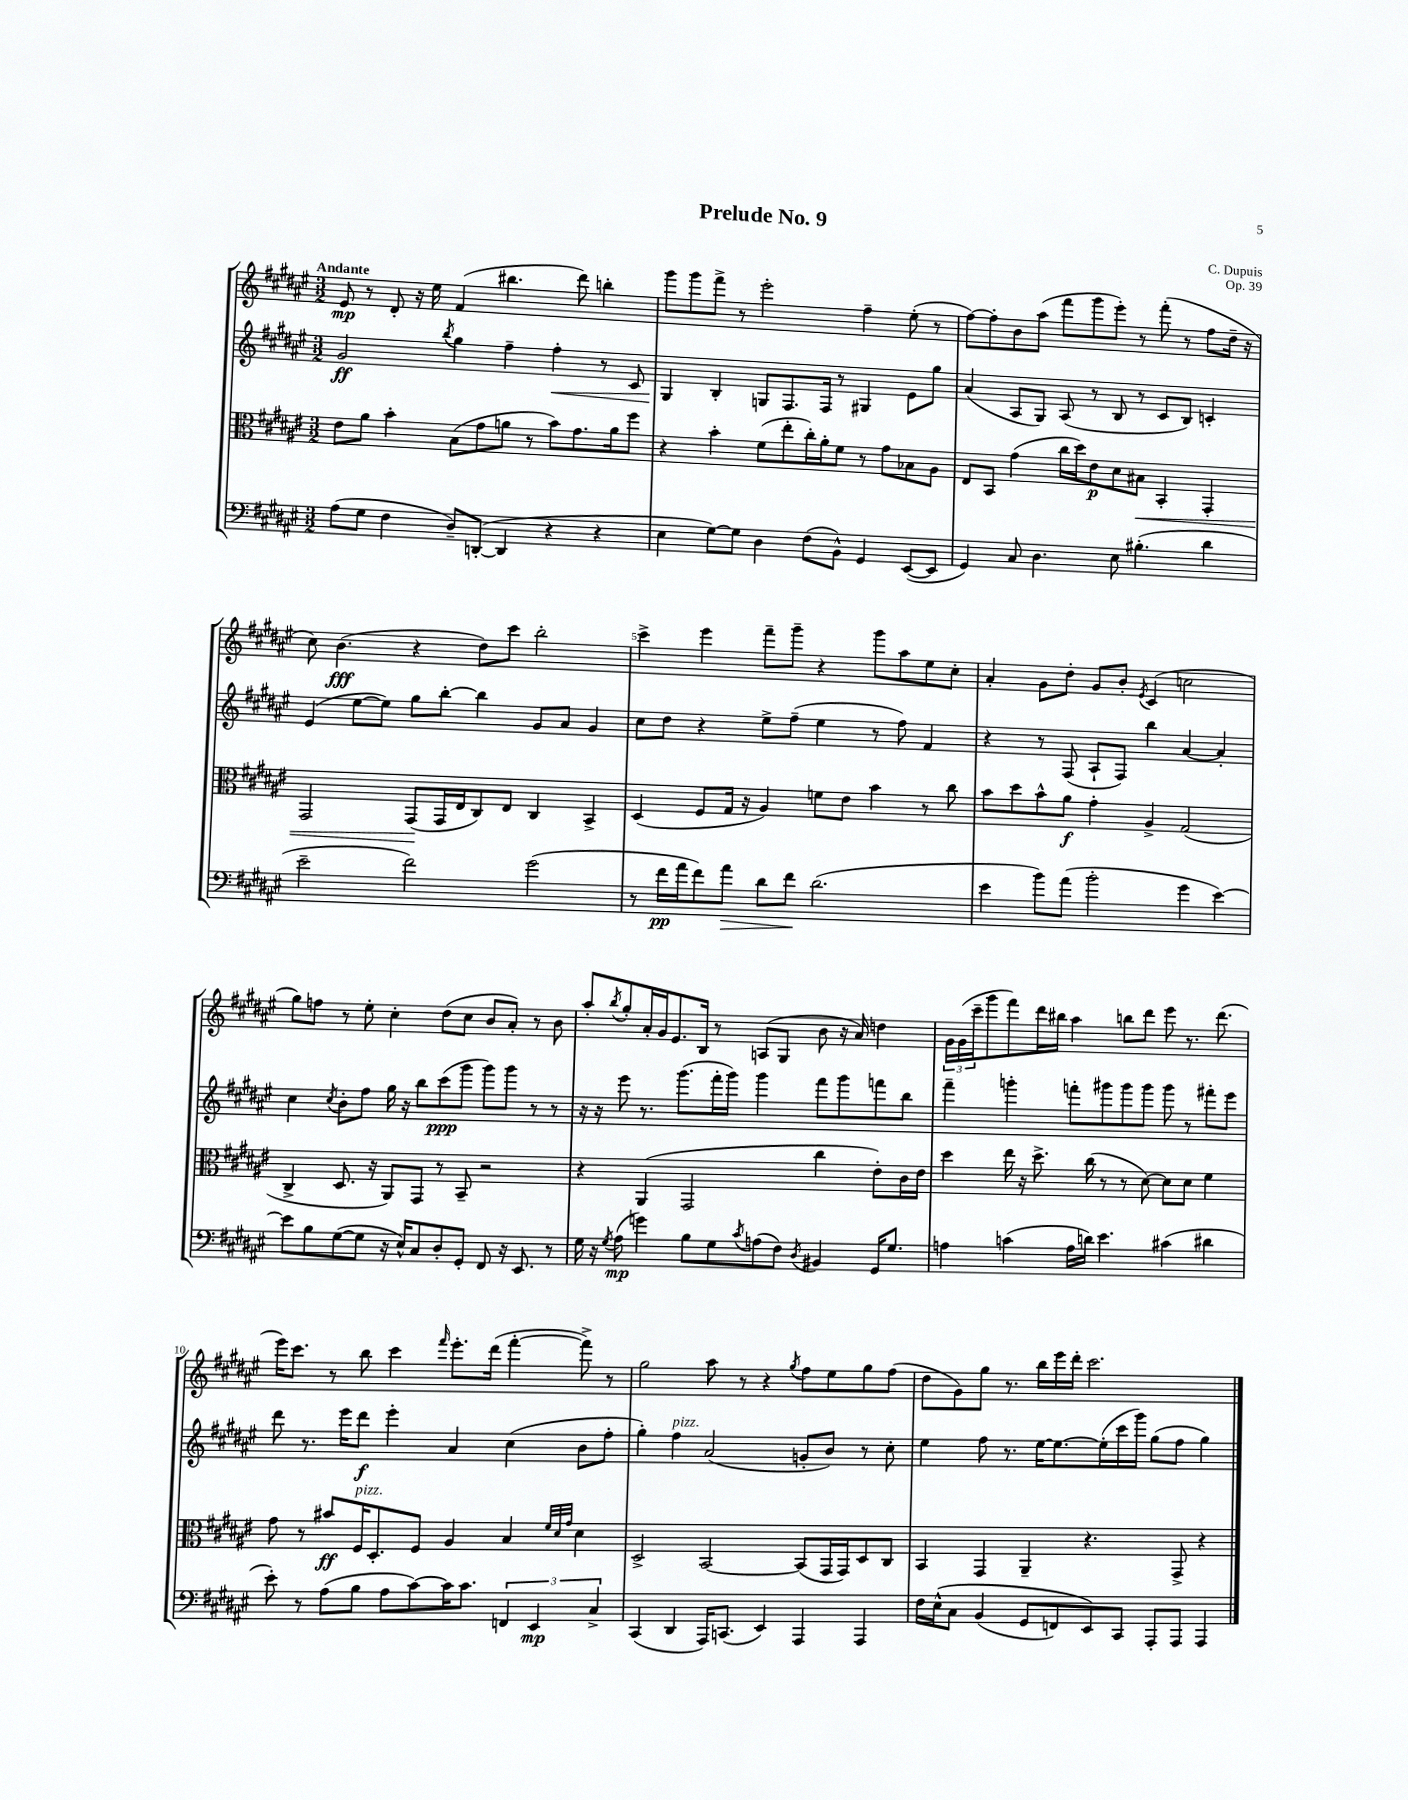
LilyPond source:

\header { title = "Prelude No. 9" composer = "C. Dupuis" opus = "Op. 39" }
<<
\new StaffGroup <<
\new Staff = "s0" {
    \clef treble \key fis \major \numericTimeSignature \time 3/2 \tempo "Andante"
    eis'8\mp r8 dis'8-. r16 eis''16 fis'4( bis''4. dis'''8) b''4-. |
    gis'''8 gis'''8 fis'''8-> r8 eis'''2-. fis''4-- eis''8-.( r8 |
    fis''8~) fis''8-. b'8 ais''8( fis'''8 gis'''8 eis'''8-.) r8 fis'''8-.( r8 fis''8 dis''16-- r16 |
    cis''8) b'4.\fff( r4 dis''8) cis'''8 b''2-. |
    cis'''4-> eis'''4 fis'''8-- gis'''8-- r4 gis'''8 ais''8 eis''8 cis''8-. |
    ais'4-. gis'8 dis''8-. gis'8 b'8-. \acciaccatura { eis'8 } cis'4( c''2 |
    gis''8) f''8 r8 eis''8-. cis''4-. dis''8( cis''8 b'8 ais'8-.) r8 b'8 |
    ais''8-. \acciaccatura { b''8 } gis''8-. ais'16-. gis'16 eis'8. b16 r8 a8( gis8 b'8 r16 ais'16) d''4 |
    \tuplet 3/2 { gis'16 gis'16( cis'''16-- } gis'''8 fis'''8) dis'''16 bis''16 ais''4 b''8 dis'''8 eis'''8 r8. dis'''8.( |
    eis'''16) cis'''8. r8 b''8 cis'''4 \grace { fis'''16 } eis'''8.-. dis'''16( fis'''4~-. fis'''8->) r8 |
    gis''2 ais''8 r8 r4 \acciaccatura { gis''8 } fis''8 eis''8 gis''8 fis''8( |
    dis''8 gis'8) gis''8 r8. b''16 eis'''16 dis'''16-. cis'''2. \bar "|." |
}
\new Staff = "s1" {
    \clef treble \key fis \major \numericTimeSignature \time 3/2
    gis'2\ff \acciaccatura { b''8 } gis''4 fis''4-- fis''4-.\< r8 cis'8 |
    gis4\! b4-. g8 fis8. fis16 r8 gis4 eis'8 gis''8 |
    ais'4( ais8 gis8) ais8( r8 b8 r8 cis'8 b8) c'4-. |
    eis'4( eis''8~ eis''8) gis''8 b''8~-. b''4 gis'8 ais'8 gis'4 |
    cis''8 dis''8 r4 eis''8-> fis''8--( eis''4 r8 fis''8) fis'4 |
    r4 r8 fis8( ais8-! fis8) b''4 ais'4~ ais'4-. |
    cis''4 \acciaccatura { cis''8 } b'8-. fis''8 gis''16 r16 b''8 cis'''8\ppp( gis'''8 gis'''8) gis'''8 r8 r8 |
    r16 r16 eis'''8 r8. gis'''8.( fis'''16-. gis'''16) gis'''4 fis'''8 gis'''8 f'''8 b''8 |
    fis'''4-- g'''4-. f'''8-. gis'''8 gis'''8 gis'''8 gis'''8 r8 fis'''8-. eis'''8 |
    dis'''8 r8. eis'''16 dis'''8\f eis'''4-. ais'4 cis''4( b'8 fis''8-. |
    gis''4-.) fis''4^\markup { \italic "pizz." } ais'2( g'8-. b'8) r8 cis''8-. |
    eis''4 fis''8 r8. eis''16~ eis''8.~ eis''16-.( cis'''16 gis'''16) gis''8( fis''8 gis''4) \bar "|." |
}
\new Staff = "s2" {
    \clef alto \key fis \major \numericTimeSignature \time 3/2
    eis'8 ais'8 b'4-. b8( gis'8 a'8 r8 b'8) gis'8. a'16 fis''8 |
    r4 b'4-. fis'8( eis''8-. cis''16-.) ais'16-. fis'8 r8 gis'8 bes8 ais8 |
    eis8 b,8 gis'4( cis''16 dis''16) eis'8\p dis'8 bis8\< b,4-. gis,4-. |
    gis,2 gis,8\!( gis,16 eis16 cis8) eis8 cis4 b,4-> |
    dis4( fis8 gis16 r16 ais4) f'8 eis'8 b'4 r8 cis''8 |
    b'8 dis''8 b'8-^ ais'8\f gis'4-. ais4-> gis2( |
    cis4-> dis8. r16 ais,8) gis,8 r8 b,8-- r2 |
    r4 ais,4( gis,2 cis''4 eis'8-.) cis'16 eis'16 |
    dis''4 eis''16 r16 dis''8.-> cis''16( r8 r8 dis'8~) dis'8 dis'8 fis'4 |
    gis'8 r8 bis'8\ff fis16^\markup { \italic "pizz." } dis8.-. fis8 ais4 b4 \grace { fis'32 dis'32 gis'32 } dis'4 |
    dis2-> b,2~ b,8( gis,16 gis,16) dis8 cis8 |
    b,4 gis,4 ais,4-- r4. gis,8-> r4 \bar "|." |
}
\new Staff = "s3" {
    \clef bass \key fis \major \numericTimeSignature \time 3/2
    ais8( gis8 fis4 dis8--) d,8~-.( d,4 r4 r4 |
    eis4 gis8~) gis8 dis4 fis8( b,8-^) gis,4 eis,8~( eis,8 |
    gis,4) cis8 dis4. eis8 bis4.-.( dis'4 |
    eis'2-- fis'2) gis'2( |
    r8 fis'16\pp ais'16 fis'8) ais'8\> dis'8 fis'8\! dis'2.( |
    eis'4 b'8) ais'8( b'2-. gis'4 eis'4~) |
    eis'8 b8 gis8~( gis8 r16 eis16-^) cis8 dis8-. gis,8-. fis,8 r16 eis,8. r8 |
    gis16 r16 \acciaccatura { gis8 } ais8\mp( g'4) b8 gis8 \acciaccatura { cis'8 } a8( fis8) \acciaccatura { dis8 } bis,4 gis,16 gis8. |
    a4 c'4( a16 d'16) eis'4. cis'4( dis'4 |
    eis'8-.) r8 ais8( b8 ais8 cis'8~) cis'16 cis'8. \tuplet 3/2 { f,4 eis,4\mp cis4-> } |
    cis,4( dis,4 ais,,16) c,8.( eis,4) ais,,4 ais,,4 |
    fis16 eis16-^\( cis8 b,4( gis,8 f,8) eis,8\) cis,8 ais,,8-. ais,,8 ais,,4 \bar "|." |
}
>>
>>
\layout { \context { \Score \override BarNumber.break-visibility = ##(#f #t #t) barNumberVisibility = #(every-nth-bar-number-visible 5) } }
